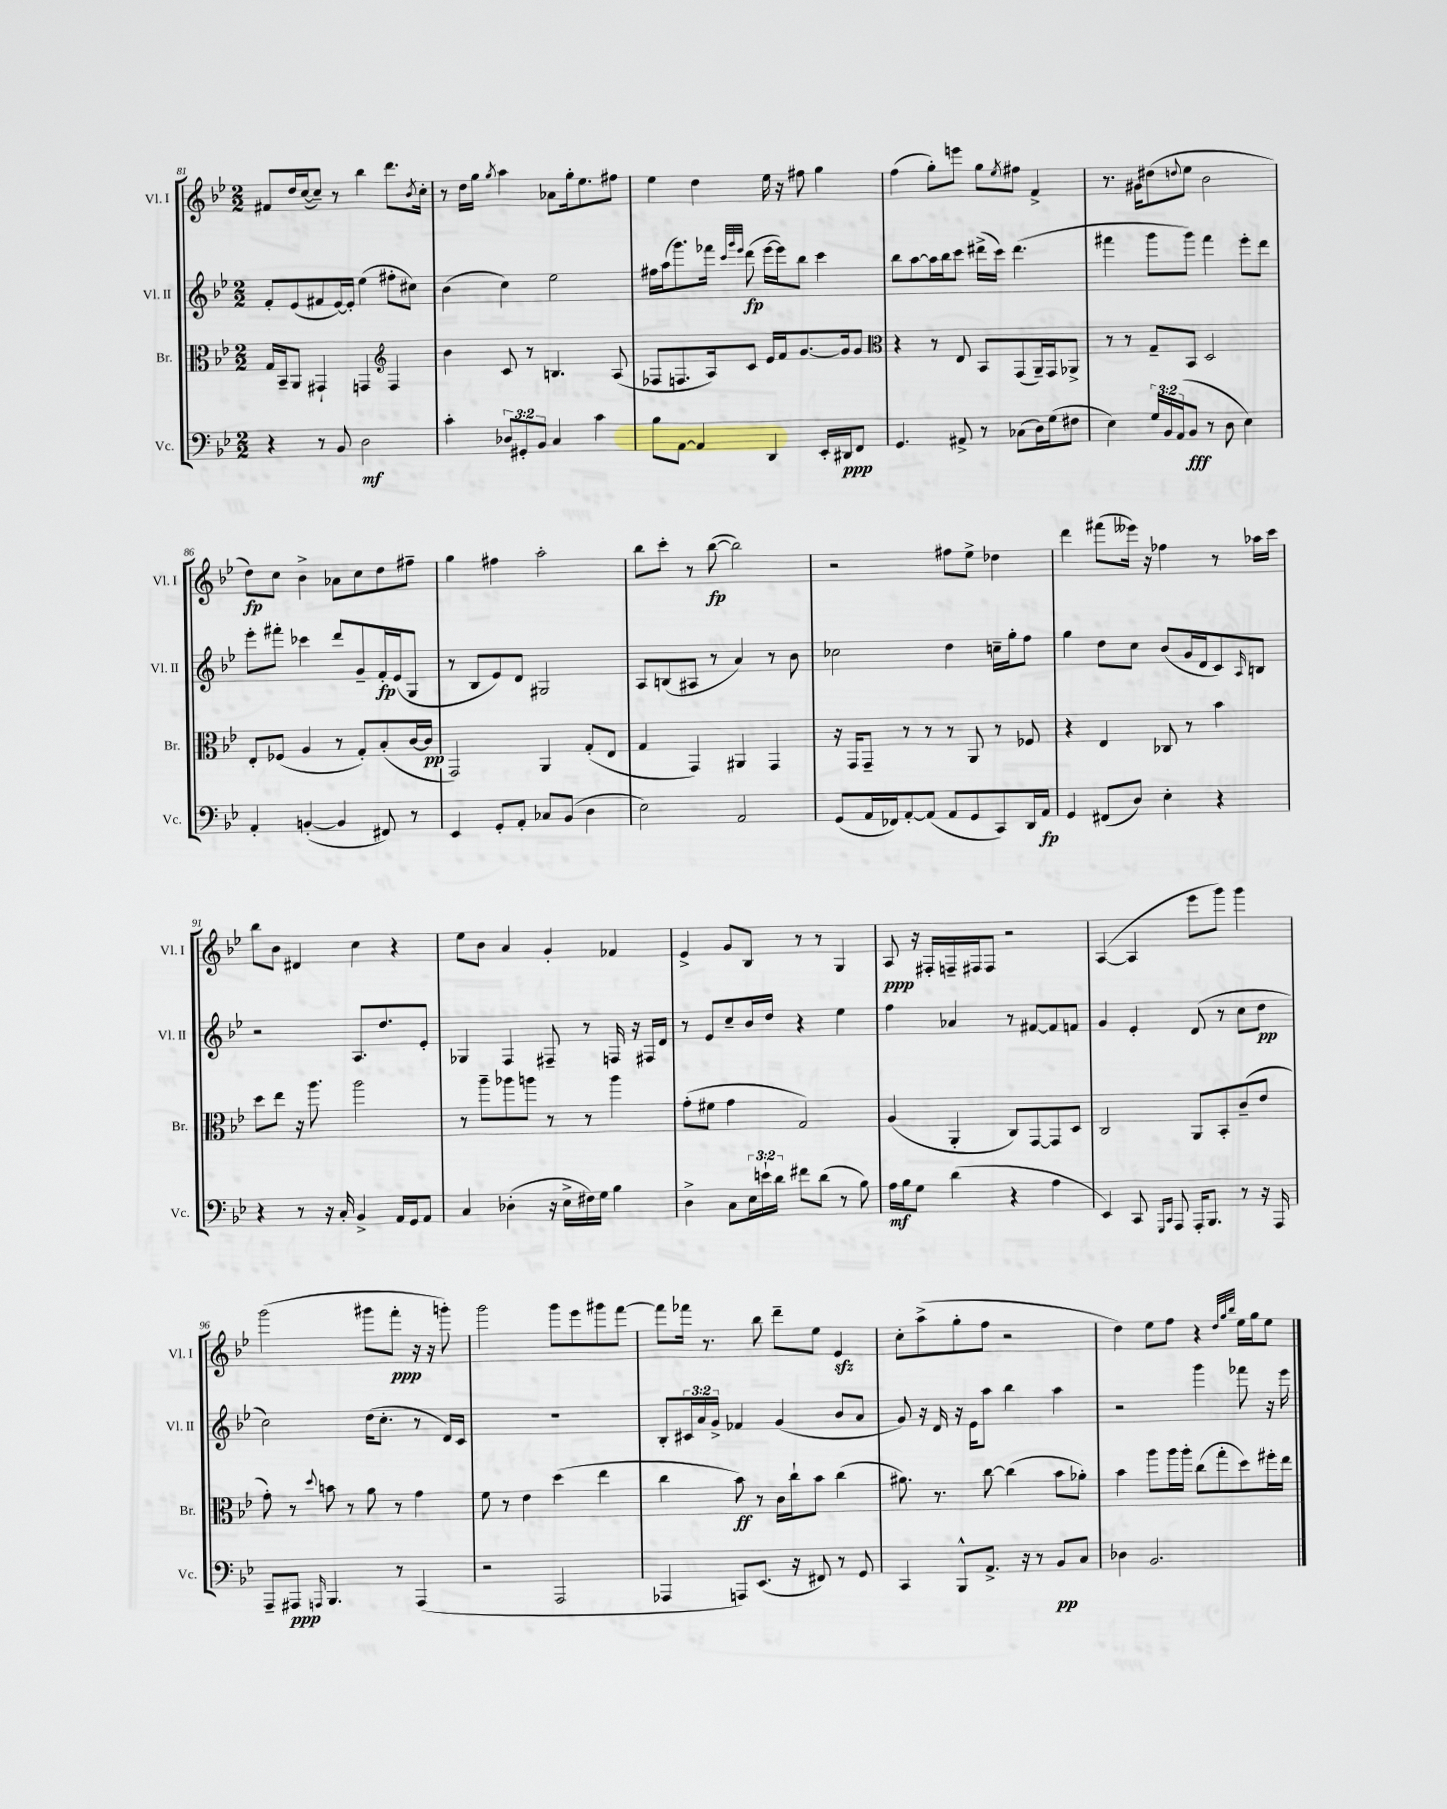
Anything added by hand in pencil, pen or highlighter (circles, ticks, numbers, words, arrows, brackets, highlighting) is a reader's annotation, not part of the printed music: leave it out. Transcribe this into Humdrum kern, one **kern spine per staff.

**kern	**dynam	**kern	**dynam	**kern	**dynam	**kern	**dynam
*part4	*part4	*part3	*part3	*part2	*part2	*part1	*part1
*staff4	*staff4	*staff3	*staff3	*staff2	*staff2	*staff1	*staff1
*I"Vc.	*	*I"Br.	*	*I"Vl. II	*	*I"Vl. I	*
*I'Vc.	*	*I'Br.	*	*I'Vl. II	*	*I'Vl. I	*
*clefF4	*	*clefC3	*	*clefG2	*	*clefG2	*
*k[b-e-]	*	*k[b-e-]	*	*k[b-e-]	*	*k[b-e-]	*
*M2/2	*	*M2/2	*	*M2/2	*	*M2/2	*
=81	=81	=81	=81	=81	=81	=81	=81
4r	.	16G/LL	.	8f'/L	.	8f#X/L	.
.	.	16BB-~/J	.	.	.	.	.
.	.	8AA/J	.	(8e-/	.	16dd/L	.
.	.	.	.	.	.	([16cc/J	.
8r	.	4GG#X`/	.	8f#X/	.	8cc~/J])	.
8BB-/	.	.	.	[16e-/L)	.	8r	.
.	.	.	.	16e-'/JJ]	.	.	.
2D\	mf	4GGn/	.	(4ee-\	.	4bb-\	.
*	*	*clefG2	*	*	*	*	*
.	.	4F/	.	8ff#X'\L	.	8.ddd\L	.
.	.	.	.	8cc#X\J)	.	.	.
.	.	.	.	.	.	8qb-/	.
.	.	.	.	.	.	16cc'\Jk	.
=82	=82	=82	=82	=82	=82	=82	=82
4c'\	.	4b-\	.	(4b-\	.	8r	.
.	.	.	.	.	.	16dd\LL	.
.	.	.	.	.	.	16gg\JJ	.
.	.	.	.	.	.	8qgg/	.
12D-X/L	.	8c/	.	4cc\)	.	4aa\	.
12GG#X'/	.	.	.	.	.	.	.
.	.	8r	.	.	.	.	.
12BB-/J	.	.	.	.	.	.	.
4C/	.	4.Bn/	.	2ee-\	.	8a-X\L	.
.	.	.	.	.	.	16gg'\k	.
.	.	.	.	.	.	8.ee-\	.
4c\	.	.	.	.	.	.	.
.	.	(8A/	.	.	.	8ff#X\J	.
=83	=83	=83	=83	=83	=83	=83	=83
8B-\L	.	8F-X/L	.	16ff#X\LL	.	4ee-\	.
.	.	.	.	(16aa\J	.	.	.
[8AA\J	.	8.Fn/	.	8.ggg\)	.	.	.
4AA/]	.	.	.	.	.	4dd\	.
.	.	16A/k)	.	16fff-X\Jk	.	.	.
.	.	.	.	32qqccc/LLL	.	.	.
.	.	.	.	32qqggg/	.	.	.
.	.	.	.	32qqeee-/JJJ	.	.	.
.	.	8c/J	.	(8ddd\	fp	.	.
4DD/	.	16e-/LL	.	[16eee-\LL	.	16ee-\	.
.	.	16f/J	.	16eee-\J])	.	16r	.
.	.	[8.g/	.	8bb-\J	.	8ff#X\	.
16EE-'/LL	.	.	.	4ccc\	.	4gg\	.
16DD#X/J	ppp	16g/k]	.	.	.	.	.
8FF/J	.	8g/J	.	.	.	.	.
=84	=84	=84	=84	=84	=84	=84	=84
*	*	*clefC3	*	*	*	*	*
4.GG/	.	4r	.	8bb-\L	.	(4ff\	.
.	.	.	.	[8aa\	.	.	.
.	.	8r	.	16aa\L]	.	8gg'\L)	.
.	.	.	.	16bb-\J	.	.	.
8AA#X^/	.	8E-/	.	8ccc\J	.	8eeen\J	.
8r	.	8BB-/L	.	(16ddd#X^\LL	.	8gg\L	.
.	.	.	.	16ccc\JJ)	.	.	.
.	.	.	.	.	.	8qee-/	.
(8C-X\L	.	(8GG/	.	(4.ddd#\	.	8ff#X\J	.
16D\L)	.	16AA~/L)	.	.	.	4f^/	.
(16G\J	.	16GG/J	.	.	.	.	.
8F#X\J	.	8AA-X^/J	.	.	.	.	.
=85	=85	=85	=85	=85	=85	=85	=85
4E-\)	.	8r	.	4fff#X\	.	8.r	.
.	.	8r	.	.	.	.	.
.	.	.	.	.	.	16g#X\KL	.
24G/LL	.	8G~/L	.	8ggg\L	.	(8dd#X\	.
24BB-/	.	.	.	.	.	.	.
(24AA/J	.	.	.	.	.	.	.
.	.	.	.	.	.	8qqddn/	.
8BB-/J	fff	8BB-/J	.	8ggg\J)	.	8ee-\J	.
8r	.	2D/	.	4fff#\	.	2b-\	.
8D\	.	.	.	.	.	.	.
4E-\)	.	.	.	8eee-'\L	.	.	.
.	.	.	.	8ddd\J	.	.	.
!!LO:LB:g=z
=86	=86	=86	=86	=86	=86	=86	=86
4AA'/	.	8E-'/L	.	8eee-'\L	.	8dd\L)	fp
.	.	(8F-X/J	.	8fff#X'\J	.	8cc\J	.
([4BBn'/	.	4A/	.	4ccc-X\	.	4b-^\	.
4BB/]	.	8r	.	8ddd/L	.	8a-X\L	.
.	.	8G'/L)	.	8g~/	.	8cc\	.
8FF#X/)	.	(8B-'/	.	16f'/L	fp	8dd\	.
.	.	.	.	(16e-/J	.	.	.
8r	.	[16c/L	.	8G/J	.	8ff#X~\J	.
.	.	16c/JJ]	pp	.	.	.	.
=87	=87	=87	=87	=87	=87	=87	=87
4EE-/	.	2GG/)	.	8r	.	4gg\	.
.	.	.	.	8B-/L	.	.	.
8GG'/L	.	.	.	8e-/)	.	4ff#X\	.
8AA'/J	.	.	.	8d/J	.	.	.
8C-X/L	.	4AA/	.	2G#X/	.	2aa'\	.
(8BB-/J	.	.	.	.	.	.	.
4D\	.	(8G'/L	.	.	.	.	.
.	.	8E-/J	.	.	.	.	.
=88	=88	=88	=88	=88	=88	=88	=88
2E-\)	.	4G/	.	8A/L	.	8bb-\L	.
.	.	.	.	(8Bn/	.	8ccc'\J	.
.	.	4GG/)	.	8A#X/J	.	8r	.
.	.	.	.	8r	.	([8bb-\	fp
2AA/	.	4AA#X/	.	4a/)	.	2bb-\])	.
.	.	4GG/	.	8r	.	.	.
.	.	.	.	8b-\	.	.	.
=89	=89	=89	=89	=89	=89	=89	=89
(8GG/L	.	16r	.	2cc-X\	.	2r	.
.	.	16GG/KL	.	.	.	.	.
16AA/L	.	8GG~/J	.	.	.	.	.
16FF-X/J)	.	.	.	.	.	.	.
[8AA'/	.	8r	.	.	.	.	.
(8AA/J]	.	8r	.	.	.	.	.
8AA/L	.	8r	.	4dd\	.	8ff#X\L	.
8GG/	.	8AA/	.	.	.	8ee-^\J	.
8CC/)	.	8r	.	16ccn~\LL	.	4dd-X\	.
.	.	.	.	16gg'\J	.	.	.
16DD/L	.	8F-X/	.	8ff\J	.	.	.
16AA/JJ	fp	.	.	.	.	.	.
=90	=90	=90	=90	=90	=90	=90	=90
4GG/	.	4r	.	4gg\	.	4ddd\	.
(8FF#X/L	.	4E-/	.	8dd\L	.	(8fff#X\L	.
8D/J)	.	.	.	8cc\J	.	16eee--X\Jk)	.
.	.	.	.	.	.	16r	.
4E-'\	.	8C-X/	.	(8b-/L	.	4ff-X\	.
.	.	8r	.	16g/L	.	.	.
.	.	.	.	16d/J	.	.	.
4r	.	4b-\	.	8c/)	.	8r	.
.	.	.	.	16qqA/	.	.	.
.	.	.	.	8Bn/J	.	16aa-X\LL	.
.	.	.	.	.	.	16ccc\JJ	.
!!LO:LB:g=z
=91	=91	=91	=91	=91	=91	=91	=91
4r	.	8dd\L	.	2r	.	8bb-\L	.
.	.	8ee-\J	.	.	.	8b-\J	.
8r	.	16r	.	.	.	4d#X/	.
.	.	8.aa\	.	.	.	.	.
16r	.	.	.	.	.	.	.
16C'/	.	.	.	.	.	.	.
4BB-^/	.	2aa\	.	8.A/L	.	4cc\	.
.	.	.	.	8.dd/	.	.	.
16AA/LL	.	.	.	.	.	4r	.
16GG/J	.	.	.	.	.	.	.
8AA/J	.	.	.	8e-'/J	.	.	.
=92	=92	=92	=92	=92	=92	=92	=92
4C/	.	8r	.	4G-X/	.	8ee-\L	.
.	.	8aa~\L	.	.	.	8b-\J	.
(4D-X'\	.	8aa-X\	.	4F/	.	4a/	.
.	.	8aan\J	.	.	.	.	.
16r	.	8r	.	8F#X~/	.	4g'/	.
16E-^\LL	.	.	.	.	.	.	.
16F#X\)	.	8r	.	8r	.	.	.
16G\JJ	.	.	.	.	.	.	.
4B-\	.	4aa\	.	16Fn/	.	4f-X/	.
.	.	.	.	16r	.	.	.
.	.	.	.	16F#X/LL	.	.	.
.	.	.	.	16d/JJ	.	.	.
=93	=93	=93	=93	=93	=93	=93	=93
4D^\	.	(8g'\L	.	8r	.	4e-^/	.
.	.	8f#X\J	.	8e-/L	.	.	.
8C\L	.	4g\	.	8cc~/	.	8g/L	.
24E-\L	.	.	.	16b-/L	.	8B-/J	.
24en`\	.	.	.	.	.	.	.
.	.	.	.	16dd/JJ	.	.	.
24d\JJ	.	.	.	.	.	.	.
8f#X\L	.	2G/)	.	4r	.	8r	.
(8d\J	.	.	.	.	.	8r	.
8r	.	.	.	4ee-\	.	4G/	.
8B-\)	.	.	.	.	.	.	.
=94	=94	=94	=94	=94	=94	=94	=94
16A\LL	mf	(4A/	.	4ff\	.	8A/	ppp
16B-\J	.	.	.	.	.	.	.
8G\J	.	.	.	.	.	16r	.
.	.	.	.	.	.	16F#X'/LL	.
(4d\	.	4AA'/	.	4a-X/	.	16Fn~/	.
.	.	.	.	.	.	16F#X/J	.
.	.	.	.	.	.	8F#/J	.
4r	.	8C/L)	.	8r	.	2r	.
.	.	[8GG/	.	[8f#X/L	.	.	.
4A\	.	8GG/]	.	8f#/]	.	.	.
.	.	8D/J	.	8fn/J	.	.	.
=95	=95	=95	=95	=95	=95	=95	=95
4EE-/)	.	2C/	.	4g/	.	([4A/	.
8CC/	.	.	.	4e-'/	.	4A/]	.
16qqGGG/LL	.	.	.	.	.	.	.
16qqCC/JJ	.	.	.	.	.	.	.
8AAA/	.	.	.	.	.	.	.
16AAA'/KL	.	8AA/L	.	(8d/	.	8eee-\L	.
8.BBB-/J	.	.	.	.	.	.	.
.	.	8BB-'/	.	8r	.	8ggg\J)	.
8r	.	(8c~/	.	8cc\L	.	4ggg\	.
16r	.	8e-/J	.	8dd\J	pp	.	.
16AAA/	.	.	.	.	.	.	.
!!LO:LB:g=z
=96	=96	=96	=96	=96	=96	=96	=96
8AAA~/L	.	8g'\)	.	2cc\)	.	(2ggg\	.
8AAA#X/J	ppp	8r	.	.	.	.	.
16qqAAAn/	.	8qqdd/	.	.	.	.	.
4.BBB-/	.	8bn\	.	.	.	.	.
.	.	8r	.	.	.	.	.
.	.	8a\	.	(16dd\KL	.	8ggg#X\L	.
.	.	.	.	8.cc'\J	.	.	.
8r	.	8r	.	.	.	8fff'\J	ppp
(4AAA/	.	4g\	.	8r	.	16r	.
.	.	.	.	.	.	16r	.
.	.	.	.	16d/LL)	.	8gggn'\)	.
.	.	.	.	16c/JJ	.	.	.
=97	=97	=97	=97	=97	=97	=97	=97
2r	.	8f\	.	1r	.	2ggg\	.
.	.	8r	.	.	.	.	.
.	.	4e-\	.	.	.	.	.
2AAA/	.	(4dd\	.	.	.	8ggg\L	.
.	.	.	.	.	.	8eee-\	.
.	.	4ee-\	.	.	.	8ggg#X\	.
.	.	.	.	.	.	[8fff\J	.
=98	=98	=98	=98	=98	=98	=98	=98
4AAA-X/	.	4cc\	.	8B-'/L	.	8fff\L]	.
.	.	.	.	24c#X/L	.	16fff-X\Jk	.
.	.	.	.	24a/	.	.	.
.	.	.	.	.	.	8.r	.
.	.	.	.	24g^/JJ	.	.	.
8AAAn/L)	.	8b-\)	ff	4f-X/	.	.	.
(8.EE-/J	.	8r	.	.	.	8bb-\	.
.	.	16c\LL	.	(4g/	.	8ddd~\L	.
16r	.	16cc`\J	.	.	.	.	.
8FF#X/)	.	8b-\J	.	.	.	8ee-\J	.
8r	.	(4cc\	.	8b-/L	.	4e-zz/	.
8GG/	.	.	.	8a/J	.	.	.
=99	=99	=99	=99	=99	=99	=99	=99
4CC/	.	8.a#X\)	.	8g/)	.	8cc'\L	.
.	.	.	.	16r	.	(8aa^\	.
.	.	8.r	.	16d/	.	.	.
8BBB-^^/L	.	.	.	16r	.	8gg'\	.
.	.	.	.	16e-\KL	.	.	.
8.AA^/J	.	[8cc\	.	8aa\J	.	8ff\J	.
.	.	(4cc\]	.	4bb-\	.	2r	.
16r	.	.	.	.	.	.	.
8r	.	.	.	.	.	.	.
8BB-/L	pp	8b-\L	.	4aa\	.	.	.
8C/J	.	8a-X'\J)	.	.	.	.	.
=100	=100	=100	=100	=100	=100	=100	=100
4D-X\	.	4b-\	.	2r	.	4dd\)	.
2.BB-/	.	8aa\L	.	.	.	8ee-\L	.
.	.	16aa\L	.	.	.	8ff\J	.
.	.	16aa'\JJ	.	.	.	.	.
.	.	(8cc\L	.	4ggg\	.	4r	.
.	.	8gg'\	.	.	.	.	.
.	.	.	.	.	.	32qqdd/LLL	.
.	.	.	.	.	.	32qqgg/	.
.	.	.	.	.	.	32qqbb-/JJJ	.
.	.	8dd\)	.	8fff-X\	.	16ee-\LL	.
.	.	.	.	.	.	16gg\J	.
.	.	16ff#X'\L	.	16r	.	8ee-\J	.
.	.	16ee-\JJ	.	16eee-\	.	.	.
==	==	==	==	==	==	==	==
*-	*-	*-	*-	*-	*-	*-	*-
